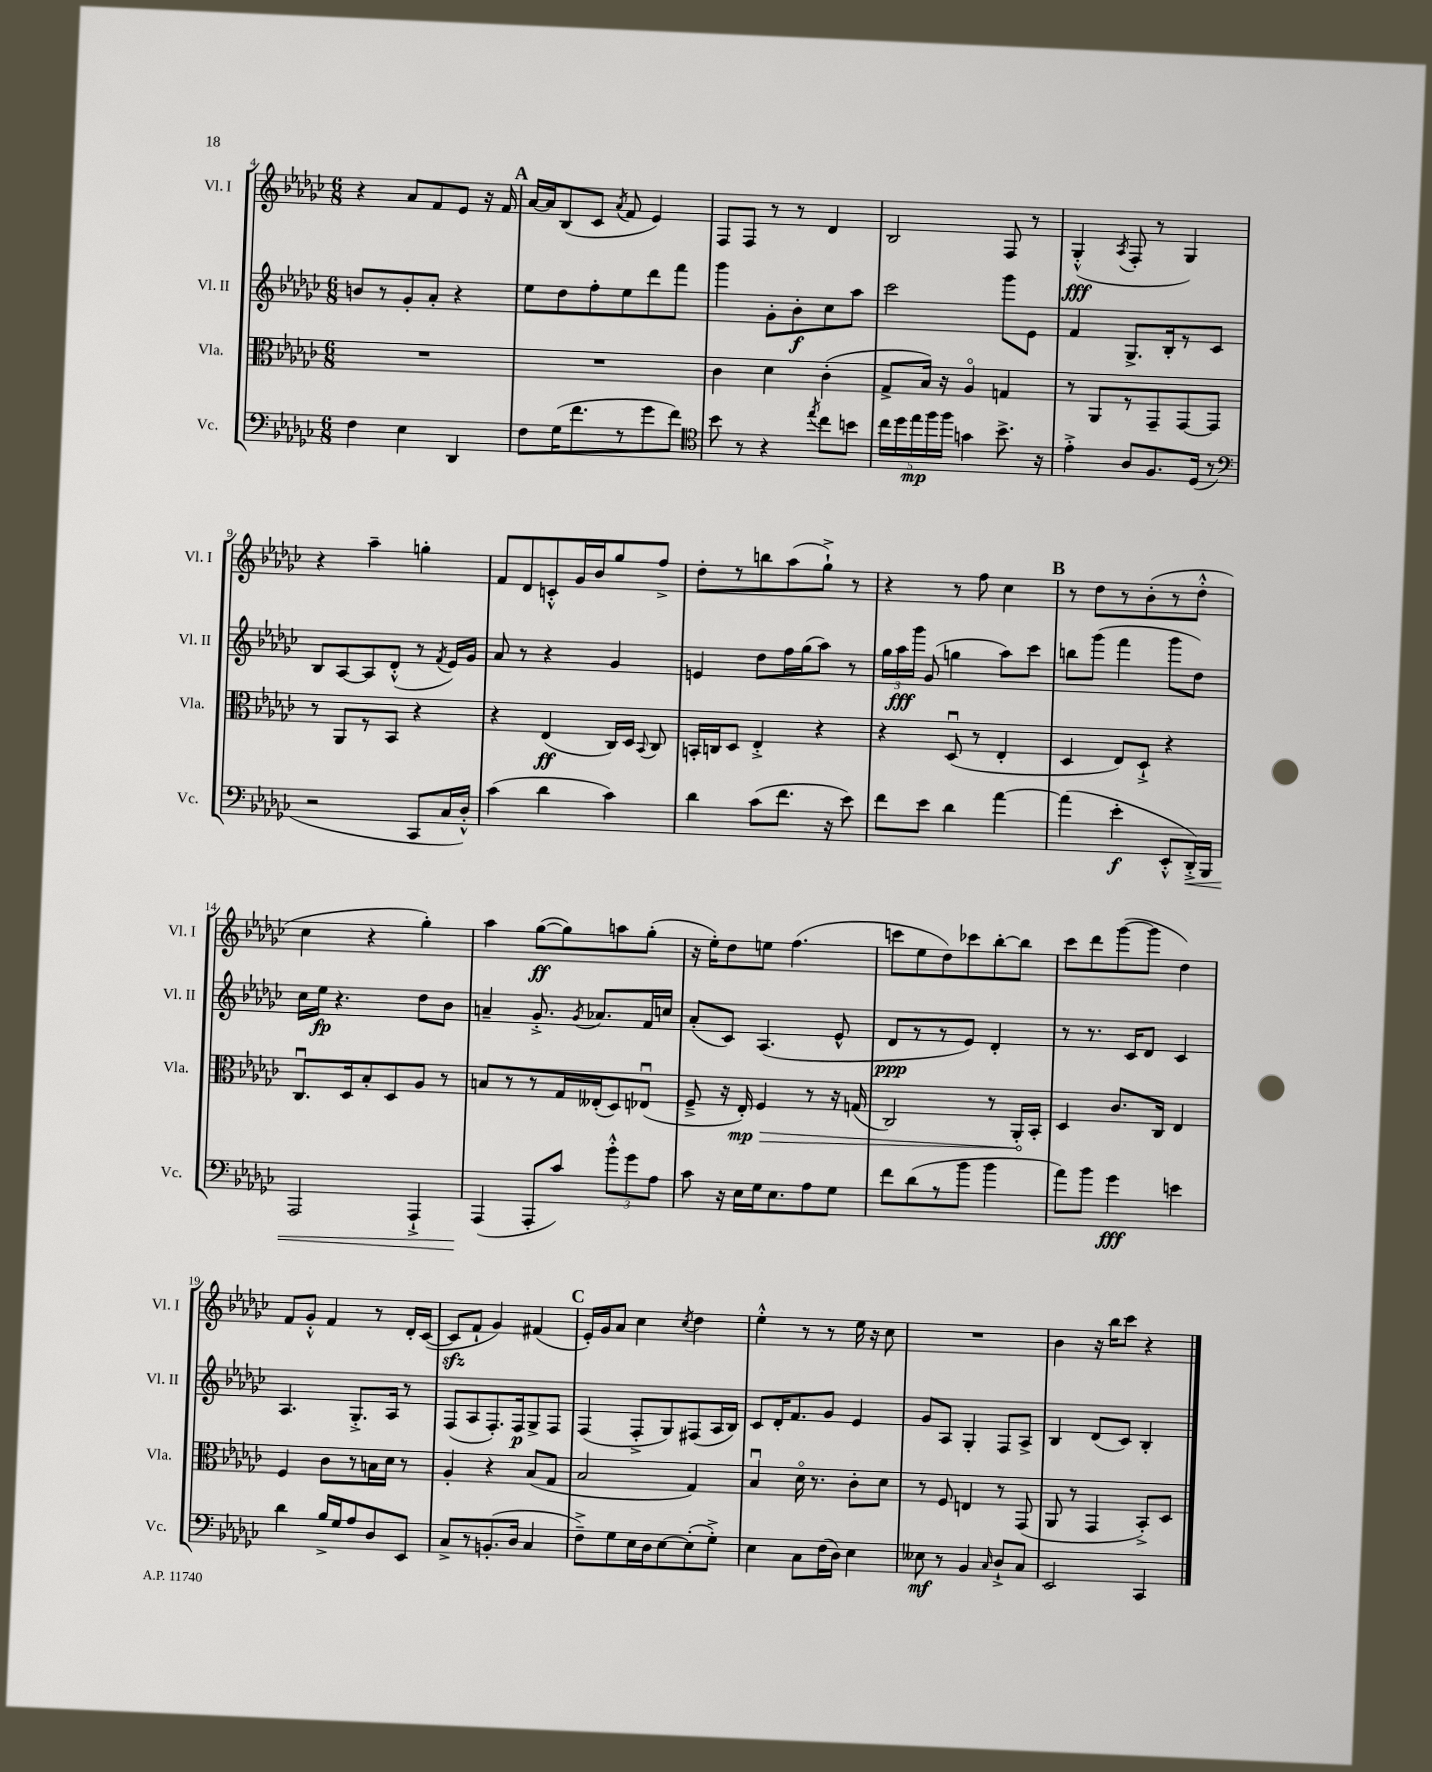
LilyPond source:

<<
\new StaffGroup <<
\new Staff = "s0" \with { instrumentName = "Vl. I" shortInstrumentName = "Vl. I" } {
    \clef treble \key ges \major \numericTimeSignature \time 6/8
    \autoBeamOff r4 aes'8[ f'8 ees'8] r16 f'16 |
    \mark \markup { \bold "A" } aes'16[~ aes'16 bes8( ces'8] \acciaccatura { aes'8 } f'8 ees'4) |
    f8[ f8] r8 r8 des'4 |
    bes2 f8 r8 |
    ges4-.-^\fff( \acciaccatura { aes8 } f8-. r8 ges4) |
    r4 aes''4-- g''4-. |
    f'8[ des'8 c'8-.-^ ges'16 bes'16 ges''8 f''8]-> |
    des''8[-. r8 b''8 aes''8( ges''8]-!->) r8 |
    r4 r8 f''8 ces''4 |
    \mark \markup { \bold "B" } r8 des''8[ r8 bes'8-.( r8 des''8]-.-^ |
    ces''4 r4 ges''4-.) |
    aes''4 ges''8[~\ff( ges''8) a''8 ges''8]-.( |
    r16 ees''16[-.) des''8 e''8] f''4.( |
    c'''8[ ees''8 des''8) ces'''8 bes''8~-. bes''8] |
    ces'''8[ des'''8 ges'''8~( ges'''8] des''4) |
    f'8[ ges'8]-.-^ f'4 r8 des'16[-. ces'16]~( |
    ces'8[\sfz f'8]-! ges'4) fis'4( |
    \mark \markup { \bold "C" } ees'16[-.) ges'16 aes'8] ces''4 \acciaccatura { ces''8 } des''4 |
    ees''4-.-^ r8 r8 ees''16 r16 ces''8 |
    R2. |
    bes'4 r16 bes''16[ ces'''8] r4 \bar "|." |
}
\new Staff = "s1" \with { instrumentName = "Vl. II" shortInstrumentName = "Vl. II" } {
    \clef treble \key ges \major \numericTimeSignature \time 6/8
    \autoBeamOff b'8[ r8 ges'8-. aes'8]-. r4 |
    \mark \markup { \bold "A" } ees''8[ des''8 f''8-. ees''8 des'''8 f'''8] |
    ges'''4 ges'8[-. bes'8-.\f ces''8 aes''8] |
    ces'''2 ges'''8[ ees'8] |
    f'4 ges8.[-> bes16-. r8 ces'8] |
    bes8[ aes8~ aes8 des'8]-.-^( r8 \acciaccatura { f'8 } ees'16[) ges'16] |
    aes'8 r8 r4 ges'4 |
    e'4 des''8[ f''16 ges''16( aes''8]) r8 |
    \tuplet 3/2 { ges''16[ aes''16\fff ges'''16] } ges'8( g''4 aes''8[) ces'''8] |
    \mark \markup { \bold "B" } b''8[ ges'''8]( f'''4 ges'''8[ des''8]) |
    ces''16[ ees''16]\fp r4. des''8[ bes'8] |
    a'4-- ges'8.-.-> \acciaccatura { ges'8 } aes'8.[ f'16 c''16] |
    aes'8[-.( ces'8]) aes4.( ees'8-^ |
    des'8[\ppp r8 r8 ees'8]) des'4-. |
    r8 r8. ces'16[ des'8] ces'4 |
    aes4. ges8.[-.-> aes16] r8 |
    f8[( aes8 f8.-.) f16\p ges8-> f8] |
    \mark \markup { \bold "C" } f4( f8[-.-> ges8) fis8( aes16 bes16]) |
    ces'8[ des'16-. f'8. ges'8] ees'4 |
    ges'8[ aes8] ges4-. f8[ aes8]-> |
    bes4 des'8[( ces'8]) bes4-. \bar "|." |
}
\new Staff = "s2" \with { instrumentName = "Vla." shortInstrumentName = "Vla." } {
    \clef alto \key ges \major \numericTimeSignature \time 6/8
    \autoBeamOff R2. |
    \mark \markup { \bold "A" } R2. |
    ces'4 des'4 ces'4-.( |
    ges8[-> bes16]) r16 aes4\flageolet g4 |
    r8 aes,8[ r8 ges,8-- ges,8~ ges,8] |
    r8 aes,8[ r8 bes,8] r4 |
    r4 ees4\ff( ces16[) des16] \appoggiatura { bes,8 } ces8 |
    b,16[-. c16 des8] ees4-.-> r4 |
    r4 des8\downbow( r8 ees4-. |
    \mark \markup { \bold "B" } des4 ees8[) des8]-!-> r4 |
    ces8.[\downbow des16 bes8-. des8 aes8] r8 |
    b8[ r8 r8 ges16 eeses16-.( des8) ees8]\downbow( |
    f8---> r16 \once \override Hairpin.circled-tip = ##t ees16-.\mp\>) f4 r8 r16 g16( |
    ces2) r8 aes,16[-.\! bes,16]-. |
    des4 ces'8.[ ces16] ees4 |
    f4 ces'8[ r8 b16 des'16] r8 |
    aes4-. r4 bes8[( ges8] |
    \mark \markup { \bold "C" } bes2 ges4) |
    bes4\downbow des'16\flageolet r8. ces'8[-. des'8] |
    r8 f8 e4 r8 ges,8( |
    aes,8 r8 ges,4 bes,8[-.->) des8] \bar "|." |
}
\new Staff = "s3" \with { instrumentName = "Vc." shortInstrumentName = "Vc." } {
    \clef bass \key ges \major \numericTimeSignature \time 6/8
    \autoBeamOff f4 ees4 des,4 |
    \mark \markup { \bold "A" } f8[ ges16( f'8. r8 ges'8 f'8]) |
    \clef tenor bes'8 r8 r4 \acciaccatura { ees''8 } ces''8[ b'8] |
    \tuplet 5/4 { ces''16[ des''16 ees''16\mp f''16 f''16] } g'4 bes'8.-> r16 |
    ees'4-.-> aes8[ f8. des16]( r8 |
    \clef bass r2 ces,8[ ces16 des16]-.-^) |
    ces'4( des'4 ces'4) |
    des'4 ces'8[( f'8.] r16 ees'8) |
    f'8[ ees'8] des'4 aes'4~ |
    \mark \markup { \bold "B" } aes'4( ees'4-.\f ees,8[-.-^ des,16-.->\<) bes,,16] |
    aes,,2 aes,,4-!-> |
    aes,,4\!( aes,,8[-. ces'8]) \tuplet 3/2 { bes'8[-.-^ ges'8 aes8] } |
    ces'8 r16 ees16[ ges16 ees8. aes8 ges8] |
    f'8[ des'8( r8 bes'8] bes'4 |
    aes'8[) bes'8] ges'4\fff e'4 |
    des'4 bes16[-> ges16 aes8 des8 ees,8] |
    ces8[-> r8 b,8.-.( des16] ces4 |
    \mark \markup { \bold "C" } f8[--->) ges8 ees16 des16 ees8~ ees8-.( ges8]-.->) |
    ees4 ces8[ f16( des16]) ees4 |
    eeses8\mf r8 bes,4 \grace { ces16 } des8[-!-> ces8] |
    ees,2 ces,4 \bar "|." |
}
>>
>>
\layout { \context { \Score currentBarNumber = #4 } }
